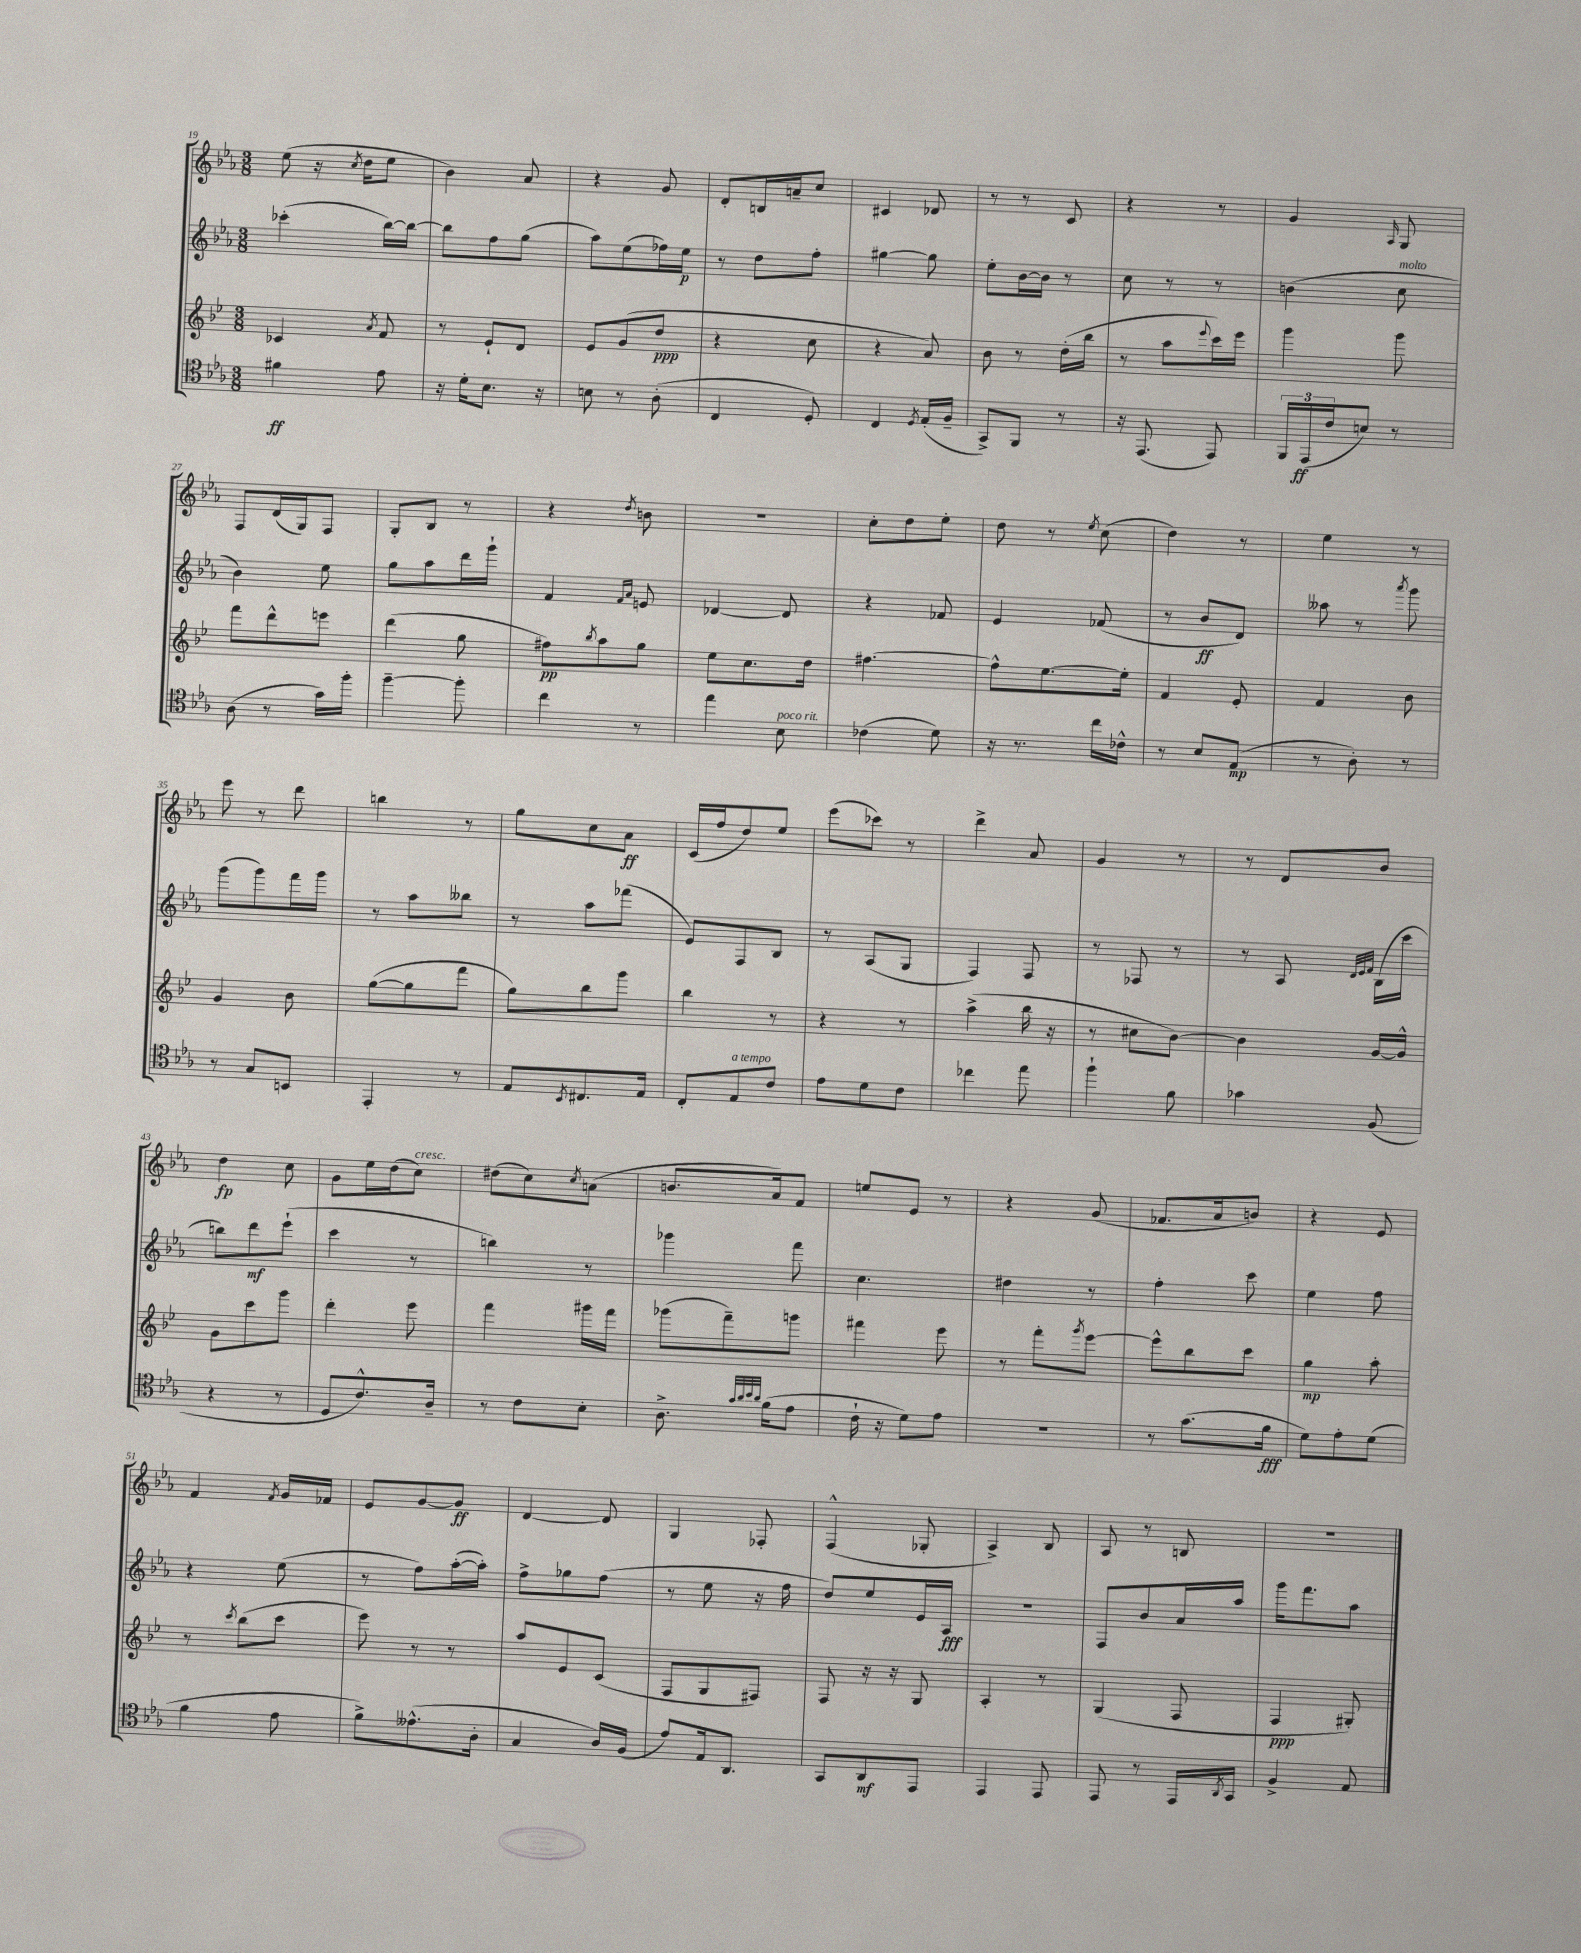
<<
\new StaffGroup <<
\new Staff = "s0" {
    \clef treble \key ees \major \numericTimeSignature \time 3/8
    ees''8( r16 \acciaccatura { c''8 } d''16 ees''8 |
    bes'4) aes'8 |
    r4 g'8 |
    d'8-. b16 a'16-- c''8 |
    cis'4 des'8 |
    r8 r8 c'8 |
    r4 r8 |
    g'4 \grace { aes16 } g8 |
    f8 d'16( g16) f8 |
    g8-. bes8 r8 |
    r4 \acciaccatura { d''8 } b'8 |
    r4. |
    c''8-. d''8 ees''8-. |
    d''8 r8 \acciaccatura { ees''8 } c''8( |
    d''4) r8 |
    ees''4 r8 |
    ees'''8 r8 d'''8 |
    b''4 r8 |
    g''8 c''8 aes'8\ff |
    c'16( f''16 d''8) ees''8 |
    ees'''8( ces'''8) r8 |
    d'''4-> aes'8 |
    g'4 r8 |
    r8 d'8 bes'8 |
    d''4\fp c''8 |
    g'8 ees''16 d''16( c''8^\markup { \italic "cresc." }) |
    dis''8( c''8) \acciaccatura { c''8 } a'8( |
    b'8. aes'16) f'8 |
    e''8 ees'8 r8 |
    r4 g'8( |
    fes'8. aes'16 b'8) |
    r4 ees'8 |
    f'4 \acciaccatura { f'8 } g'16 fes'16 |
    ees'8 g'8~ g'8\ff |
    d'4~ d'8 |
    g4 fes8-. |
    f4-^( ges8-. |
    aes4->) bes8 |
    aes8 r8 b8 |
    R4. \bar "|." |
}
\new Staff = "s1" {
    \clef treble \key ees \major \numericTimeSignature \time 3/8
    ces'''4-.( bes''16~) bes''16~ |
    bes''8 f''8 g''8( |
    aes''8) ees''8( fes''16) ees''16\p |
    r8 d''8 f''8-. |
    gis''4~ gis''8 |
    ees''8-. bes'16~ bes'16 r8 |
    c''8 r8 r8 |
    b'4( c''8^\markup { \italic "molto" } |
    bes'4) ees''8 |
    g''8 aes''8 d'''16 g'''16-! |
    f'4 \grace { f'16 aes'16 } e'8 |
    des'4~ des'8 |
    r4 fes'8 |
    ees'4 fes'8( |
    r8 bes'8\ff d'8) |
    aeses''8 r8 \acciaccatura { aes'''8 } g'''8 |
    g'''8( g'''8) f'''16 g'''16 |
    r8 aes''8 beses''8 |
    r8 aes''8 fes'''8( |
    ees'8) f8 bes8 |
    r8 aes8( g8 |
    f4) f8 |
    r8 fes8 r8 |
    r8 aes8 \grace { d'32 ees'32 f'32 } bes16( c'''16 |
    b''8) d'''8\mf ees'''8-!( |
    c'''4 r8 |
    b''4) r8 |
    ges'''4 f'''8 |
    c''4. |
    dis''4 r8 |
    f''4-. c'''8 |
    ees''4 f''8 |
    r4 ees''8( |
    r8 f''8) aes''16~-.( aes''16-.) |
    f''8-> ges''8 f''8( |
    r8 ees''8 r16 f''16 |
    d''8) ees''8 ees'16 aes16\fff |
    r4. |
    f8 bes'8 aes'16 aes''16 |
    g'''16 f'''8. aes''8 \bar "|." |
}
\new Staff = "s2" {
    \clef treble \key bes \major \numericTimeSignature \time 3/8
    ces'4 \acciaccatura { a'8 } f'8 |
    r8 ees'8-! d'8 |
    ees'8 g'8( d''8\ppp |
    r4 c''8 |
    r4 a'8) |
    bes'8 r8 d''16-.( bes''16 |
    r8 a''8 \appoggiatura { ees'''8 } c'''16) ees'''16 |
    g'''4 g'''8 |
    f'''8 d'''8-^ e'''8 |
    d'''4( g''8 |
    fis''8\pp) \acciaccatura { bes''8 } a''8 g''8 |
    ees''8 c''8. d''16 |
    fis''4.~ |
    fis''8-^ ees''8.~ ees''16-. |
    f'4 ees'8-. |
    f'4 bes'8 |
    g'4 bes'8 |
    g''8~( g''8 f'''8 |
    g''8) bes''8 g'''8 |
    bes''4 r8 |
    r4 r8 |
    a''4->( bes''16 r16 |
    r8 cis''8 bes'8~) |
    bes'4 g'16~ g'16-^ |
    g'8 c'''8 g'''8 |
    d'''4-. ees'''8 |
    f'''4 gis'''16 f'''16 |
    ges'''8( f'''8--) g'''8 |
    fis'''4 ees'''8 |
    r8 f'''8-. \acciaccatura { g'''8 } ees'''8~ |
    ees'''8-^ bes''8 c'''8 |
    g''4\mp a''8-. |
    r8 \acciaccatura { c'''8 } bes''8( c'''8 |
    ees'''8) r8 r8 |
    a''8 ees'8 c'8( |
    f8 g8 fis8) |
    f8 r16 r16 g8 |
    a4-. r8 |
    g4( f8 |
    f4\ppp gis8-.) \bar "|." |
}
\new Staff = "s3" {
    \clef tenor \key ees \major \numericTimeSignature \time 3/8
    fis'4\ff ees'8 |
    r16 d'16-. bes8. r16 |
    b8 r8 aes8-.( |
    c4 d8-.) |
    c4 \acciaccatura { d8 } ees16-.( f16-- |
    g,8->) f,8 r8 |
    r16 ees,8.( ees,8) |
    \tuplet 3/2 { f,16 ees,16\ff( c'16 } b8) r8 |
    aes8( r8 g'16) f''16-. |
    f''4~-- f''8-. |
    c''4 r8 |
    ees''4 bes8^\markup { \italic "poco rit." } |
    ces'4( d'8) |
    r16 r8. c''16 ces'16-^ |
    r8 bes8 ees8\mp( |
    r8 aes8-.) r8 |
    r8 g8 b,8 |
    ees,4-. r8 |
    ees8 \acciaccatura { bes,8 } cis8. ees16 |
    c8-. ees8^\markup { \italic "a tempo" } c'8 |
    ees'8 d'8 c'8 |
    ces''4 ees''8 |
    f''4-! f'8 |
    ges'4 f8( |
    r4 r8 |
    d8 c'8.-^) aes16-- |
    r8 c'8 bes8-. |
    aes8.-> \grace { g'32 aes'32 bes'32 aes'32 } f'16( ees'8 |
    c'16-! r16 d'8) ees'8 |
    r4. |
    r8 g'8.( f'16\fff |
    d'8) ees'8-. d'8( |
    f'4 ees'8 |
    f'8->) eeses'8.-^( aes16-. |
    g4 aes16) f16( |
    ees'8) ees16 aes,8. |
    g,8 aes,8\mf ees,8 |
    ees,4 ees,8 |
    ees,8 r8 ees,16 \acciaccatura { aes,8 } g,16 |
    f4-> ees8 \bar "|." |
}
>>
>>
\layout { \context { \Score currentBarNumber = #19 } }
